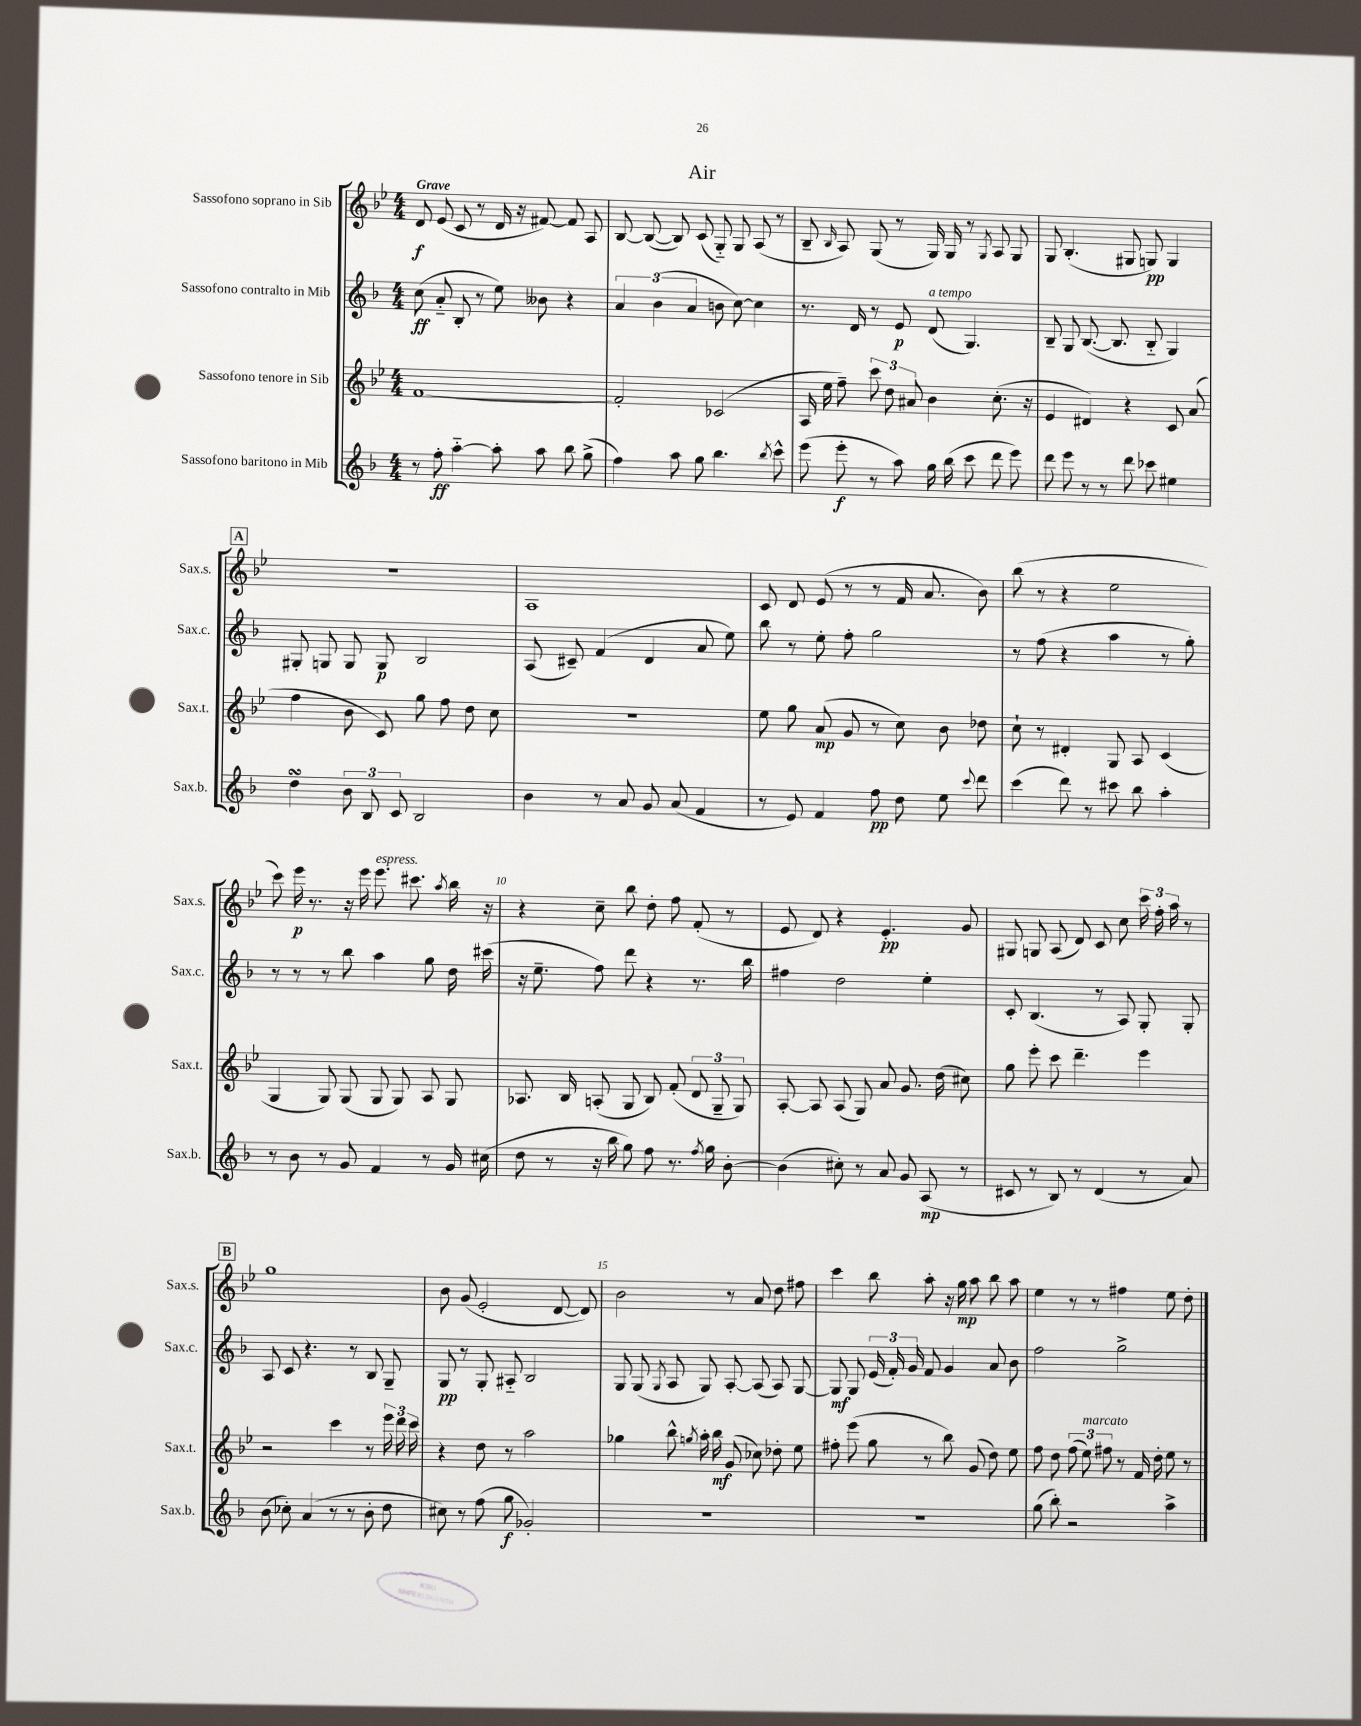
\header { title = "Air" }
<<
\new StaffGroup <<
\new Staff = "s0" \with { instrumentName = "Sassofono soprano in Sib" shortInstrumentName = "Sax.s." } {
    \clef treble \key bes \major \numericTimeSignature \time 4/4 \tempo "Grave"
    \autoBeamOff d'8\f ees'8( c'8 r8 d'16 r16 fis'8~) fis'8 a8 |
    bes8~ bes8~( bes8) c'8( g8-_) g8 a8( r8 |
    bes8-- \grace { bes16 } a8) g8( r8 g16) g16 r8 \acciaccatura { g8 } a8 g8 |
    g8 bes4.-.( gis8 g8\pp) g4 |
    \mark \markup { \box "A" } R1 |
    a1 |
    c'8 d'8 ees'8( r8 r8 f'16 a'8. bes'8) |
    bes''8( r8 r4 ees''2 |
    c'''8) ees'''16\p r8. r16 ees'''16 ees'''8.^\markup { \italic "espress." } cis'''8. \acciaccatura { a''8 } bes''16 r16 |
    r4 c''8-- bes''8 d''8-. f''8 f'8-.( r8 |
    ees'8 d'8) r4 ees'4.-.\pp g'8 |
    gis8 g8 a8( d'8) c'8 c''8 \tuplet 3/2 { c'''16 f''16-. a''16 } r8 |
    \mark \markup { \box "B" } g''1 |
    bes'8 g'8( ees'2-. d'8~ d'8) |
    bes'2 r8 a'8 d''8 fis''8 |
    c'''4 bes''8 a''8-. r16 g''16\mp a''8 bes''8 a''8 |
    ees''4 r8 r8 fis''4 ees''8 d''8-. \bar "|." |
}
\new Staff = "s1" \with { instrumentName = "Sassofono contralto in Mib" shortInstrumentName = "Sax.c." } {
    \clef treble \key f \major \numericTimeSignature \time 4/4
    \autoBeamOff c''8\ff( a'8-_ bes8-. r8 e''8) beses'8 r4 |
    \tuplet 3/2 { a'4 bes'4( a'4 } b'8 c''8~) c''4 |
    r8. d'16 r8 e'8\p d'8^\markup { \italic "a tempo" }( g4.) |
    bes8-- g8 bes8.~( bes8. bes8-_ g4) |
    \mark \markup { \box "A" } gis8-. g8 g8 g8\p bes2 |
    a8( cis'8--) f'4( d'4 a'8 e''8) |
    bes''8 r8 e''8-. f''8-. g''2 |
    r8 f''8( r4 a''4 r8 g''8-.) |
    r8 r8 r8 bes''8 a''4 g''8 d''16 cis'''16( |
    r16 e''8.-- f''8) d'''8 r4 r8. bes''16 |
    fis''4 d''2 e''4-. |
    c'8-. bes4.( r8 a8) g8-. g8-. |
    \mark \markup { \box "B" } a8 c'8 r4. r8 bes8 g8-- |
    g8\pp r8 g8-. ais8-_ bes2 |
    g8 g8( \acciaccatura { g8 } a8 g8) a8~-. a8( a8) g8~ |
    g8\mf g8 \tuplet 3/2 { e'16( f'16-.) g'16 } f'8 g'4 a'8 bes'8 |
    f''2 g''2-> \bar "|." |
}
\new Staff = "s2" \with { instrumentName = "Sassofono tenore in Sib" shortInstrumentName = "Sax.t." } {
    \clef treble \key bes \major \numericTimeSignature \time 4/4
    \autoBeamOff f'1~ |
    f'2-. ces'2( |
    a16 ees''16 f''8--) \tuplet 3/2 { c'''8 d''8 ais'8 } bes'4 c''8.-.( r16 |
    ees'4 dis'4) r4 c'8 a'8( |
    \mark \markup { \box "A" } f''4 bes'8 c'8) g''8 f''8 d''8 c''8 |
    R1 |
    ees''8 g''8 a'8\mp( g'8 r8 c''8) bes'8 des''8 |
    c''8-! r8 dis'4-. g8 a8 c'4( |
    g4 g8) g8( g8 g8) a8 g8 |
    aes8. bes16 a8-.( g8 bes8) f'8-.( \tuplet 3/2 { d'8 g8-- g8) } |
    a8~-. a8 a8( g8) a'8 g'8. d''16( cis''8) |
    g''8 ees'''8-. c'''8 d'''4.-- ees'''4 |
    \mark \markup { \box "B" } r2 c'''4 r8 \tuplet 3/2 { ees'''16 d'''16 c'''16 } |
    r4 d''8 r8 a''2 |
    ges''4 bes''8-^ \acciaccatura { g''8 } a''16-. bes''16\mf g'8( ces''8) des''8-. ees''8 |
    fis''8-. ees'''8( g''8 r8 bes''8) g'8( d''8) ees''8 |
    f''8 d''8 \tuplet 3/2 { f''8( ees''8^\markup { \italic "marcato" }) fis''8 } r8 f'16 d''16-. ees''8 r8 \bar "|." |
}
\new Staff = "s3" \with { instrumentName = "Sassofono baritono in Mib" shortInstrumentName = "Sax.b." } {
    \clef treble \key f \major \numericTimeSignature \time 4/4
    \autoBeamOff r8 f''8-.\ff a''4~-_ a''8-. a''8 bes''8 g''8->( |
    f''4) a''8 g''8 bes''4. \acciaccatura { bes''8 } c'''8-^ |
    e'''8( e'''8-.\f r8 a''8) g''16 bes''16( c'''8 d'''8 e'''8) |
    d'''8 e'''8 r8 r8 d'''8 ces'''8 eis''4 |
    \mark \markup { \box "A" } d''4\turn \tuplet 3/2 { bes'8 bes8 c'8 } bes2 |
    bes'4 r8 a'8 g'8 a'8( f'4 |
    r8 e'8) f'4 f''8\pp d''8 e''8 \appoggiatura { c'''8 } d'''8 |
    c'''4( d'''8) r8 cis'''8 bes''8 a''4-. |
    r8 bes'8 r8 g'8 f'4 r8 g'16 cis''16( |
    d''8 r8 r16 bes''16 g''8) f''8 r8. \acciaccatura { f''8 } g''16 bes'8~-. |
    bes'4( cis''8-.) r8 a'8 g'8 a8\mp( r8 |
    cis'8 r8 bes8) r8 d'4( r8 a'8) |
    \mark \markup { \box "B" } bes'8( ces''8-.) a'4( r8 r8 bes'8-. d''8 |
    cis''8) r8 f''8( g''8\f ges'2-.) |
    R1 |
    R1 |
    g''8( bes''8-.) r2 a''4-> \bar "|." |
}
>>
>>
\layout { \context { \Score \override BarNumber.break-visibility = ##(#f #t #t) barNumberVisibility = #(every-nth-bar-number-visible 5) } }
